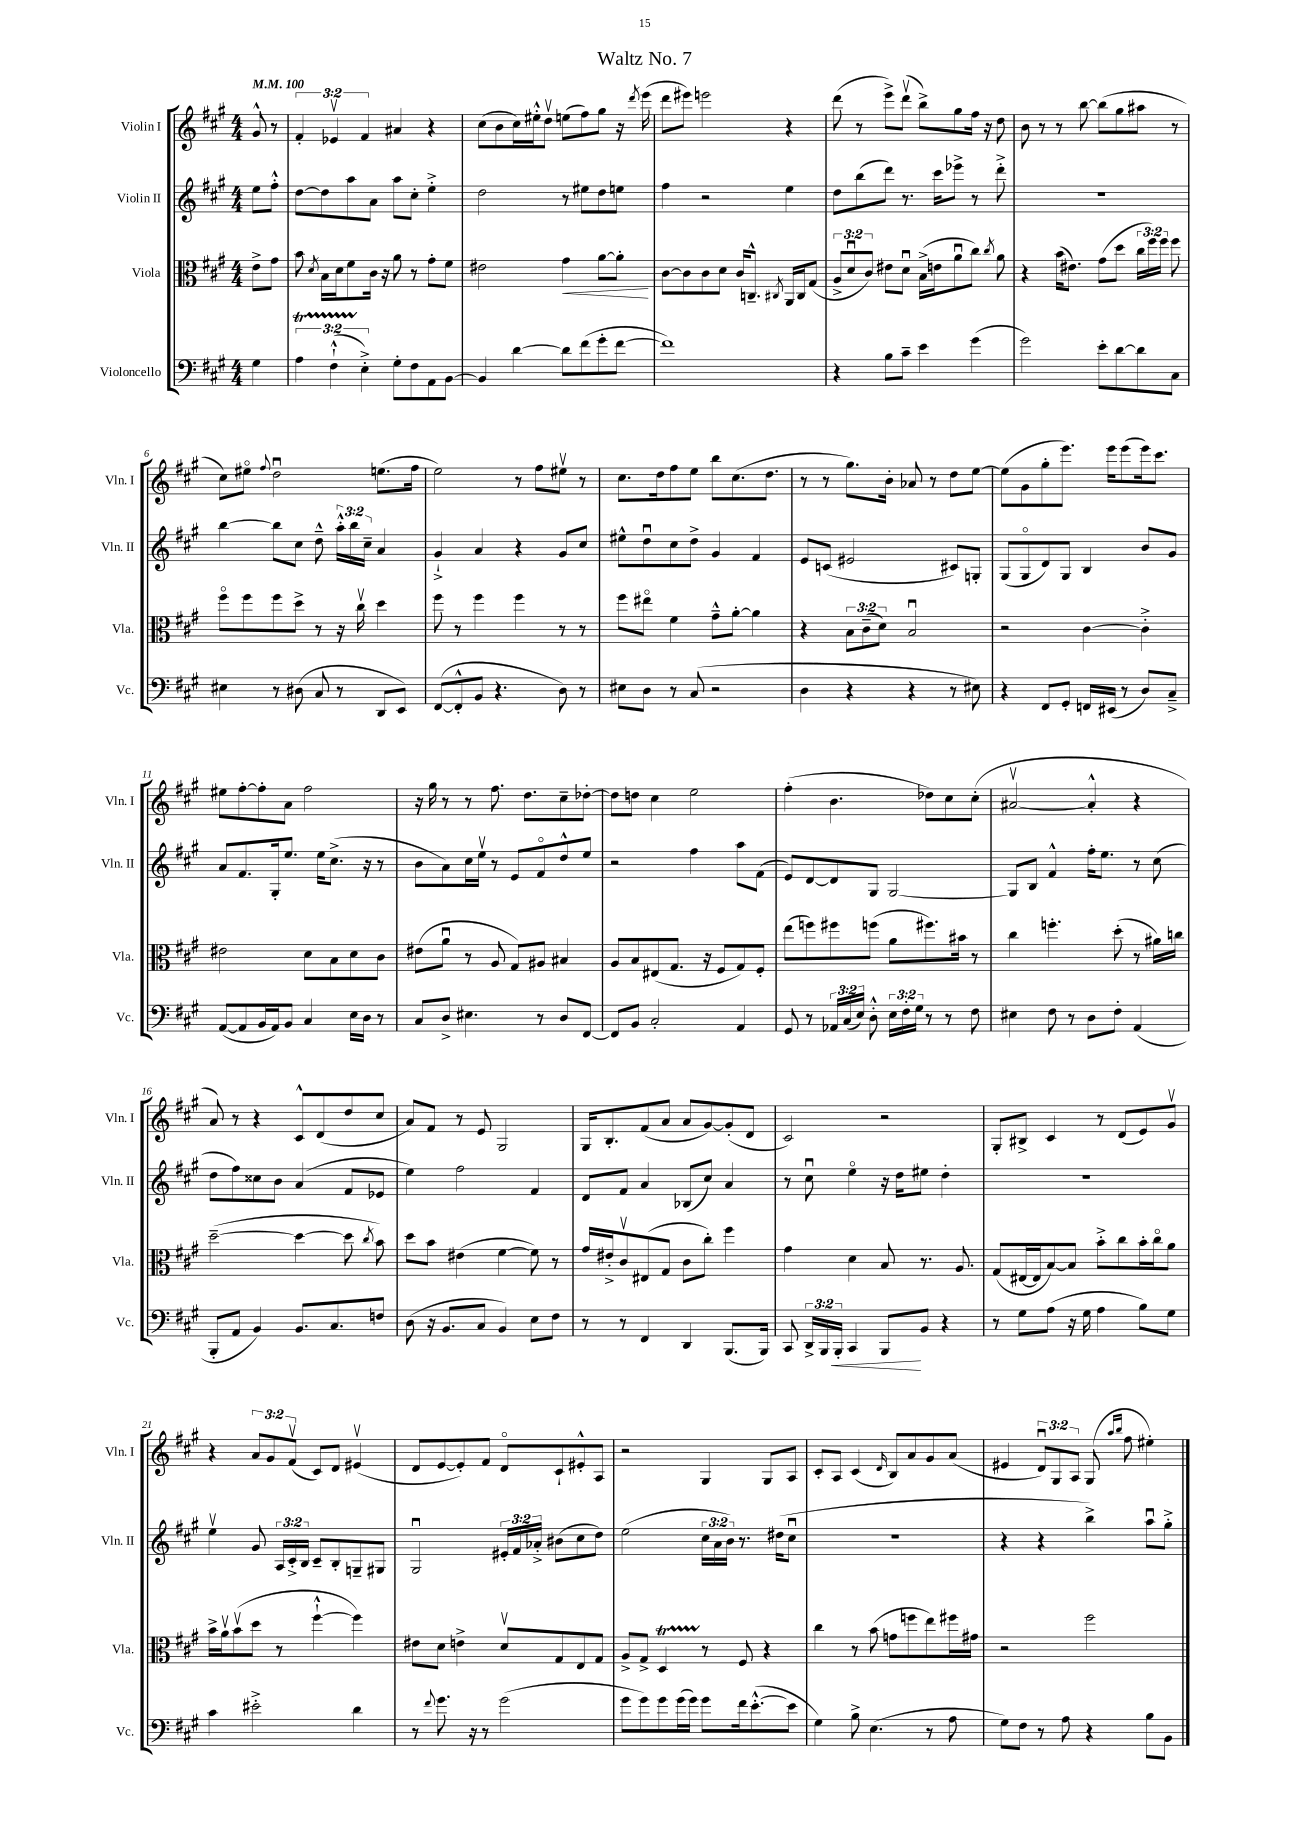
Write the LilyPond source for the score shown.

\header { title = "Waltz No. 7" }
<<
\new StaffGroup <<
\new Staff = "s0" \with { instrumentName = "Violin I" shortInstrumentName = "Vln. I" } {
    \clef treble \key a \major \numericTimeSignature \time 4/4 \override Staff.TupletNumber.text = #tuplet-number::calc-fraction-text \partial 4 \tempo 4 = 100
    \autoBeamOff gis'8-^ r8 |
    \tuplet 3/2 { fis'4-. ees'4\upbow fis'4 } ais'4 r4 |
    cis''8[( b'8 cis''16) eis''16-.-^ d''8]\upbow e''8[( fis''8) gis''8] r16 \acciaccatura { d'''8 } e'''16( |
    d'''8[ eis'''8]) e'''2 r4 |
    d'''8( r8 e'''8[->) d'''8]\upbow( b''8[->) gis''8 fis''16] r16 d''8 |
    b'8 r8 r8 b''8~ b''8[( gis''8 ais''8] r8 |
    cis''8[) eis''8]\flageolet \appoggiatura { fis''8 } d''2\downbow e''8.[( fis''16] |
    e''2) r8 fis''8[ eis''8]\upbow r8 |
    cis''8.[ d''16 fis''8 e''8] b''8[ cis''8.( d''8.] |
    r8 r8 gis''8.[) b'16]-. aes'8 r8 d''8[ e''8]~ |
    e''8[( gis'8 gis''8-. e'''8.]) e'''16[ e'''8( e'''16) cis'''8.] |
    eis''8[ fis''8~-. fis''8-. a'8] fis''2 |
    r16 gis''16 r8 r8 fis''8. d''8.[ cis''8-- des''8]~-. |
    des''8[ d''8] cis''4 e''2 |
    fis''4-.( b'4. des''8[) cis''8 cis''8]-.( |
    ais'2~\upbow ais'4-.-^ r4 |
    a'8) r8 r4 cis'8[-^ d'8( d''8 cis''8] |
    a'8[) fis'8] r8 e'8 gis2 |
    gis16[ b8.-. fis'8( a'8] a'8[ gis'8~) gis'8-.( d'8] |
    cis'2) r2 |
    gis8[-. bis8]-> cis'4 r8 d'8[( e'8) gis'8]\upbow |
    r4 \tuplet 3/2 { a'8[ gis'8 fis'8]\upbow( } cis'8[) d'8] eis'4\upbow( |
    d'8[ e'8~ e'8-.) fis'8] d'8[\flageolet cis'8-! eis'8-.-^ a8] |
    r2 gis4 gis8[ a8] |
    cis'8[-. a8] cis'4( \grace { d'16 } b8[) a'8 gis'8 a'8]( |
    eis'4 \tuplet 3/2 { d'8[\downbow) gis8 a8] } gis8( \grace { a''16[ b''16] } fis''8 eis''4-.) \bar "|." |
}
\new Staff = "s1" \with { instrumentName = "Violin II" shortInstrumentName = "Vln. II" } {
    \clef treble \key a \major \numericTimeSignature \time 4/4 \override Staff.TupletNumber.text = #tuplet-number::calc-fraction-text \partial 4
    \autoBeamOff e''8[ fis''8]-.-^ |
    d''8[~ d''8 a''8 a'8] a''8[ cis''8]-. e''4-.-> |
    d''2 r8 eis''8[ d''8 e''8] |
    fis''4 r2 e''4 |
    d''8[ b''8( d'''8]) r8. cis'''16[ ees'''8]-> r8 d'''8-.-> |
    R1 |
    b''4~ b''8[ cis''8] d''8---^ \tuplet 3/2 { a''16[-.-^ b''16 cis''16]-- } a'4 |
    gis'4-!-> a'4 r4 gis'8[ cis''8] |
    eis''8[-^ d''8\downbow cis''8 d''8]-> gis'4 fis'4 |
    e'8[ c'8]( eis'2 cis'8[) g8]-. |
    gis8[( gis8\flageolet d'8) gis8] b4 b'8[ gis'8] |
    a'8[ fis'8. gis16-. e''8.] e''16[ cis''8.]->( r16 r8 |
    b'8[ a'8) cis''16 e''16]\upbow r8 e'8[ fis'8\flageolet d''8-^ e''8] |
    r2 fis''4 a''8[ fis'8]( |
    e'8[) d'8~ d'8 gis8] gis2~ |
    gis8[ b8] fis'4-^ fis''16[-. e''8.] r8 cis''8( |
    d''8[ fis''8) cisis''8 b'8] a'4( fis'8[ ees'8] |
    e''4) fis''2 fis'4 |
    d'8[ fis'8] a'4 bes8[( cis''8]) a'4 |
    r8 cis''8\downbow e''4\flageolet r16 d''16[ eis''8] d''4-. |
    R1 |
    e''4\upbow gis'8 \tuplet 3/2 { a16[ cis'16-.-> b16] } cis'8[-- b8-. g8-- gis8] |
    gis2\downbow \tuplet 3/2 { eis'16[-. fis'16 aes'16]-.-> } bis'8[( cis''8 d''8]) |
    e''2( \tuplet 3/2 { cis''16[ a'16 b'16]) } r8. dis''16[( cis''8]\downbow |
    R1 |
    r4 r4 b''4->) a''8[\downbow gis''8]-.-> \bar "|." |
}
\new Staff = "s2" \with { instrumentName = "Viola" shortInstrumentName = "Vla." } {
    \clef alto \key a \major \numericTimeSignature \time 4/4 \override Staff.TupletNumber.text = #tuplet-number::calc-fraction-text \partial 4
    \autoBeamOff e'8[-> gis'8] |
    b'8 \acciaccatura { d'8 } b16[ d'16 fis'8 cis'16] r16 a'8 r8 gis'8[-. fis'8] |
    eis'2 gis'4\< a'8[~ a'8]-.\! |
    cis'8[~ cis'8 cis'8 d'8] cis'16[ c8.]---^ \acciaccatura { cis8 } a,16[ cis16 gis8]( |
    \tuplet 3/2 { a8[-> d'8\downbow cis'8]) } eis'8[ d'8]\downbow b16[->( e'16 a'8\downbow cis''8]) \acciaccatura { cis''8 } a'8 |
    r4 b'16[( eis'8.]) gis'8[( d''8] \tuplet 3/2 { cis''16[ fis''16) fis''16] } fis''8 |
    fis''8[\flageolet fis''8 fis''8 d''8]-> r8 r16 cis''16\upbow d''4 |
    fis''8 r8 fis''4 fis''4 r8 r8 |
    fis''8[ eis''8]\flageolet fis'4 gis'8[---^ a'8]~-. a'4 |
    r4 \tuplet 3/2 { b8[ cis'8--( d'8]) } b2\downbow |
    r2 cis'4~ cis'4-.-> |
    eis'2 d'8[ b8 d'8 cis'8] |
    eis'8[( a'8]\downbow r8 a8 gis8[) ais8] bis4 |
    a8[ b8 eis8( gis8.] r16 fis8[ gis8) fis8]-. |
    e''8[( f''8) fis''8 f''8]( a'8[ fis''8.) bis'16] r8 |
    cis''4 f''4.-. d''8-.( r8 ais'16[) c''16] |
    d''2~--( d''4~ d''8 \acciaccatura { cis''8 } b'8) |
    d''8[ b'8] eis'4( fis'4~ fis'8) r8 |
    gis'16[ eis'16-.-> cis'8\upbow eis8( gis8] cis'8[ cis''8]-.) fis''4 |
    gis'4 d'4 b8 r8. a8. |
    gis8[( eis16~ eis16 b8~) b8] b'8[-.-> cis''8 b'16-. cis''16\flageolet a'8] |
    b'16[-> a'16\upbow b'8\upbow( d''8] r8 fis''4~-!-^ fis''4) |
    eis'8[ d'8] e'4-> d'8[\upbow gis8 e8 gis8] |
    a8[-> gis8]-> d4\startTrillSpan r8\stopTrillSpan fis8 r4 |
    cis''4 r8 b'8( g'8[ f''8 e''8) fis''16 gis'16] |
    r2 fis''2 \bar "|." |
}
\new Staff = "s3" \with { instrumentName = "Violoncello" shortInstrumentName = "Vc." } {
    \clef bass \key a \major \numericTimeSignature \time 4/4 \override Staff.TupletNumber.text = #tuplet-number::calc-fraction-text \partial 4
    \autoBeamOff gis4 |
    \tuplet 3/2 { a4\startTrillSpan fis4-!-^( e4-.->\stopTrillSpan) } gis8[-. fis8 a,8 b,8]~ |
    b,4 d'4~ d'8[ fis'8( gis'8-. fis'8]~ |
    fis'1) |
    r4 b8[ cis'8]-- e'4 gis'4( |
    gis'2) e'8[-. d'8~ d'8 cis8] |
    eis4 r8 dis8( cis8 r8 d,8[ e,8]) |
    fis,8[~( fis,8-.-^ b,8] r4. d8) r8 |
    eis8[ d8] r8 cis8( r2 |
    d4 r4 r4 r8 eis8) |
    r4 fis,8[ gis,8]-. f,16[ eis,16]( r8 d8[) cis8]---> |
    a,8[~( a,8 b,16 a,16) b,8] cis4 e16[ d16] r8 |
    cis8[ d8]-> eis4. r8 d8[ fis,8]~ |
    fis,8[ b,8] cis2-. a,4 |
    gis,8 r8 \tuplet 3/2 { aes,16[ cis16( e16]) } d8-.-^ \tuplet 3/2 { e16[ fis16-. gis16] } r8 r8 fis8 |
    eis4 fis8 r8 d8[ fis8]-. a,4( |
    b,,8[-. a,8] b,4) b,8.[ cis8. f8] |
    d8( r16 b,8.[ cis8] b,4) e8[ fis8] |
    r8 r8 fis,4 d,4 b,,8.[( b,,16]) |
    cis,8 \tuplet 3/2 { d,16[-> b,,16 b,,16]-.\< } cis,4 b,,8[\! b,8] r4 |
    r8 gis8[ a8]( r16 gis16 a4 b8[) gis8] |
    cis'4 eis'2-.-> d'4 |
    r8 \appoggiatura { fis'8 } gis'8. r16 r8 gis'2( |
    gis'8[ gis'8) gis'8 gis'16( gis'16]) gis'8[ fis'16 e'8.~-.-^( e'8] |
    gis4) b8-> e4.( r8 a8 |
    gis8[) fis8] r8 a8 r4 b8[ b,8] \bar "|." |
}
>>
>>
